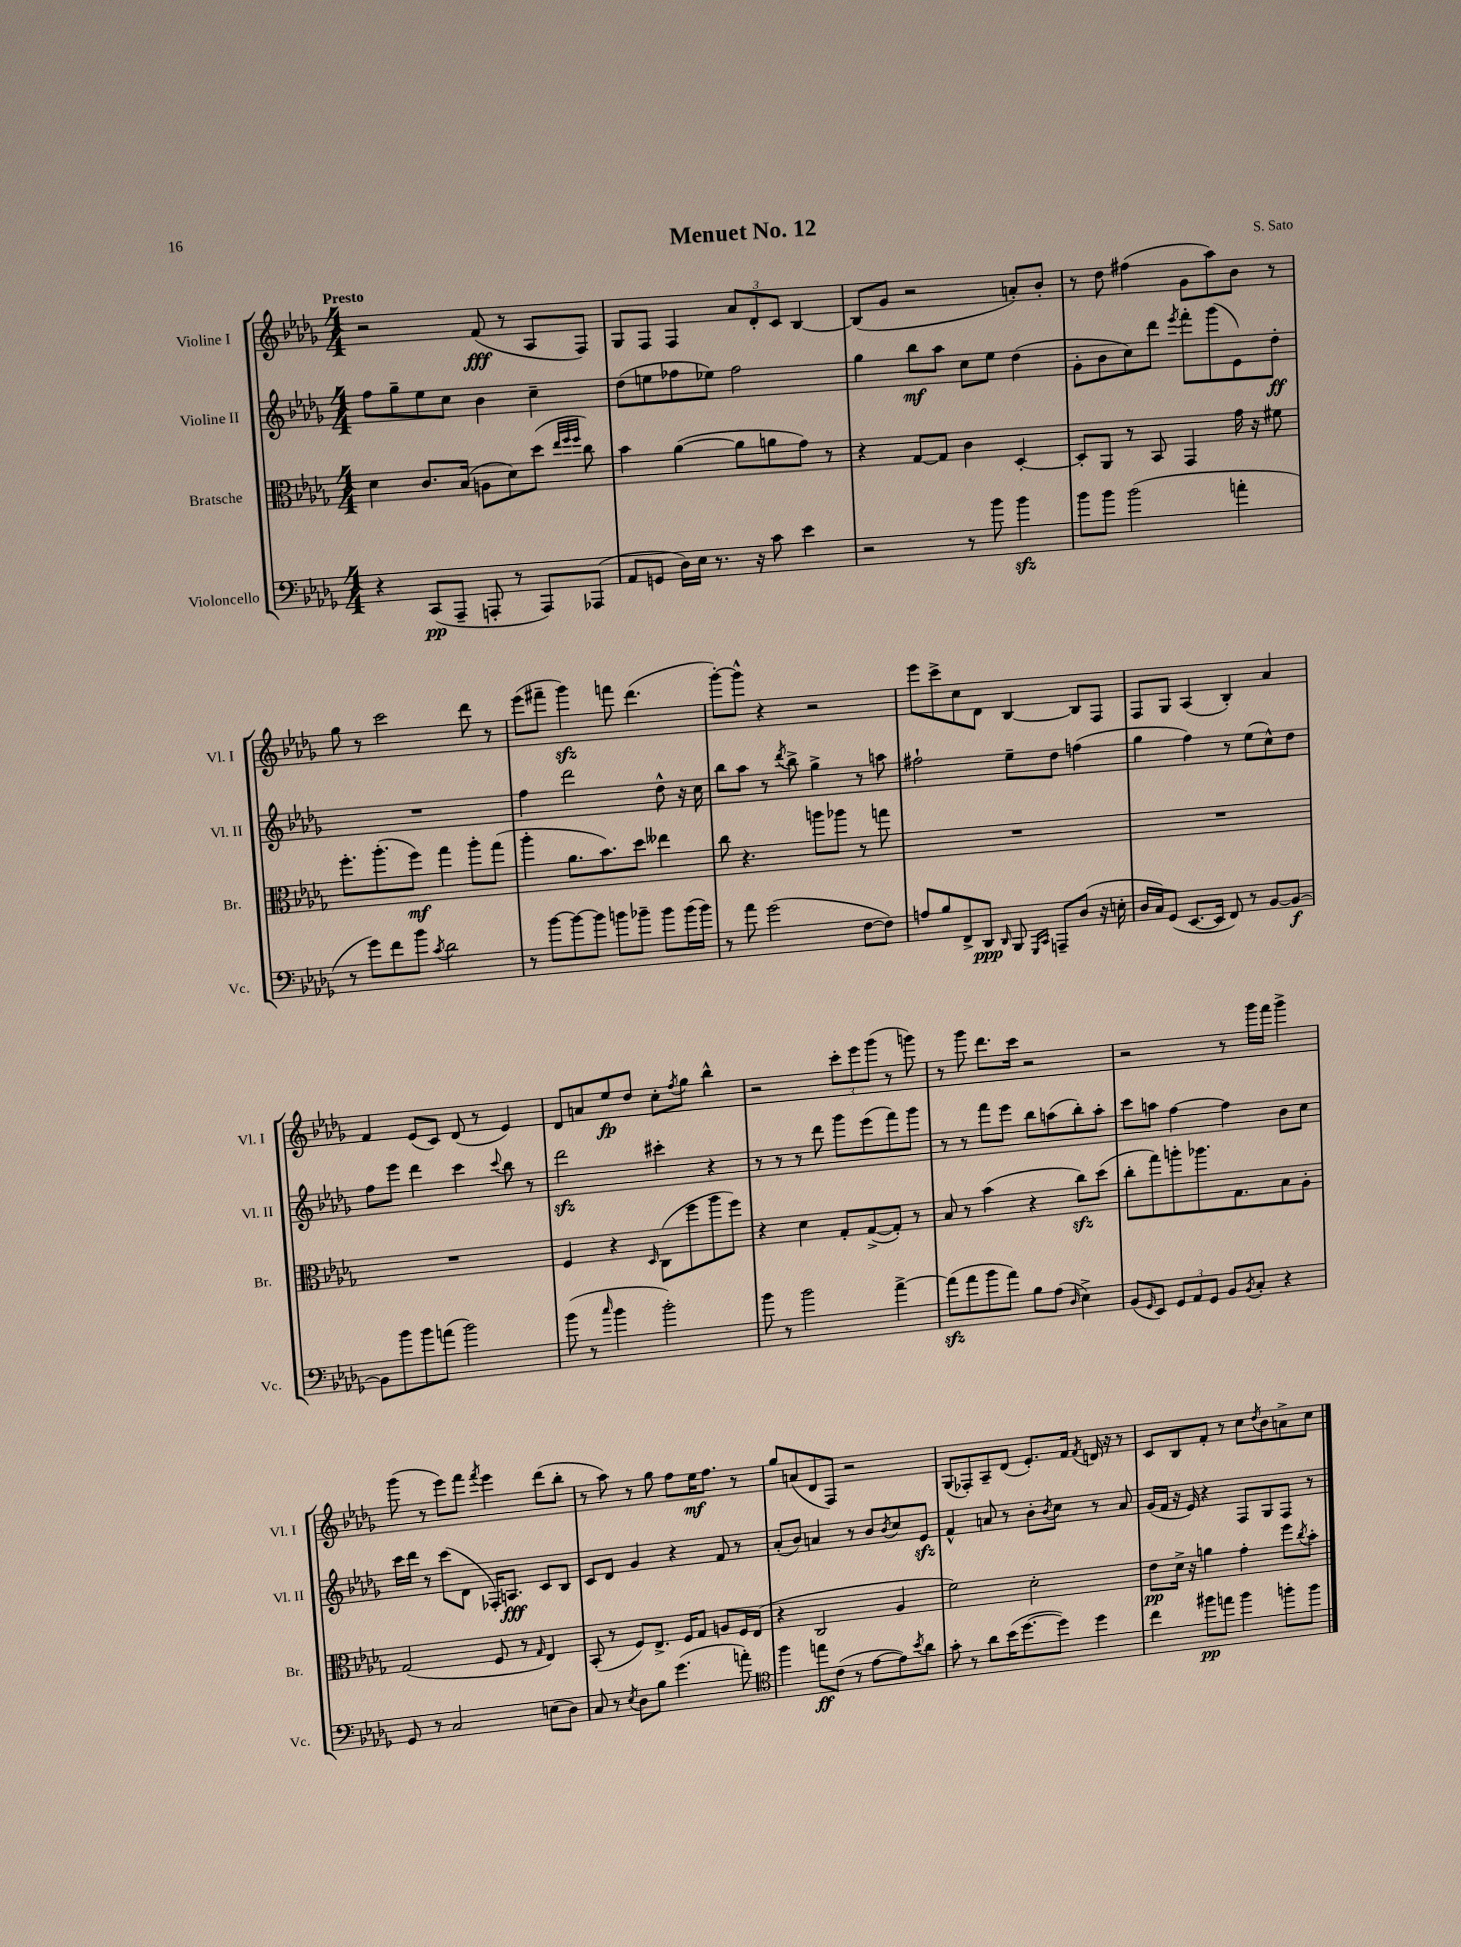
\header { title = "Menuet No. 12" composer = "S. Sato" }
<<
\new StaffGroup <<
\new Staff = "s0" \with { instrumentName = "Violine I" shortInstrumentName = "Vl. I" } {
    \clef treble \key des \major \numericTimeSignature \time 4/4 \tempo "Presto"
    r2 f'8\fff( r8 aes8 f8) |
    ges8 f8 f4 \tuplet 3/2 { aes'8 des'8-. c'8 } bes4~ |
    bes8( ges'8 r2 a'8-.) bes'8-. |
    r8 des''8 fis''4( ges'8 aes''8) bes'8 r8 |
    ges''8 r8 c'''2 des'''8 r8 |
    ees'''8( fis'''8-- ges'''4\sfz) f'''8 des'''4.( |
    ges'''8~-.) ges'''8-^ r4 r2 |
    ees'''8 c'''8-> c''8 des'8 bes4~ bes8 f8 |
    f8 ges8 aes4( bes4-.) aes'4 |
    f'4 ees'8( c'8) des'8( r8 ees'4) |
    des'8 a'8 ees''8\fp des''8 c''8-. \acciaccatura { f''8 } ges''8 bes''4-^ |
    r2 \tuplet 3/2 { c'''8-. ees'''8 ges'''8( } r8 g'''8) |
    r8 ges'''8 des'''8. c'''16 r2 |
    r2 r8 ges'''16 f'''16 ges'''4-> |
    ges'''8( r8 ees'''8) f'''8 \acciaccatura { f'''8 } ees'''4 des'''8( bes''8-. |
    r8 aes''8) r8 ges''8 f''8 ees''16\mf f''8. r8 |
    ges''8 a'8( des'8 f8) r2 |
    ges8( fes8-.) aes8-- des'8( ees'8.-.) f'16 \acciaccatura { f'8 } d'16 r16 r8 |
    c'8 bes8 f'8-. r8 c''8 \acciaccatura { des''8 } bes'8 a'8-> c''8 \bar "|." |
}
\new Staff = "s1" \with { instrumentName = "Violine II" shortInstrumentName = "Vl. II" } {
    \clef treble \key des \major \numericTimeSignature \time 4/4
    f''8 ges''8-- ees''8 c''8 bes'4 c''4-- |
    des''8( e''8 fes''8 ees''8) fes''2 |
    ges''4 bes''8\mf aes''8 c''8 ees''8 des''4( |
    ges'8-. bes'8 c''8) des'''8 \acciaccatura { ees'''8 } f'''8-. ges'''8( ees'8) des''8-.\ff |
    R1 |
    f''4 des'''2 des''8-^ r16 c''16 |
    bes''8 aes''8 r8 \acciaccatura { des'''8 } bes''8-> ges''4-> r8 a''8 |
    fis''2-! ees''8-- des''8 f''4( |
    ges''4 f''4) r8 ees''8( c''8-^) des''8 |
    f''8 ees'''8 des'''4 c'''4 \appoggiatura { c'''8 } bes''8 r8 |
    des'''2\sfz cis'''4-. r4 |
    r8 r8 r8 des'''8 ges'''8 ees'''8( f'''8) ges'''8 |
    r8 r8 f'''8 ees'''8 bes''8 a''8( bes''8-.) a''8-. |
    c'''8 a''8 f''4~ f''4 bes'8 c''8 |
    c'''16 des'''16 r8 c'''8( des'8 fes16-.) a8.\fff c'8 bes8 |
    c'8 des'8 ges'4 r4 f'8 r8 |
    aes'8-.( bes'8) a'4 r8 bes'8 \acciaccatura { bes'8 } c''8 ees'8\sfz |
    f'4-^ a'8 r8 bes'8-. \acciaccatura { bes'8 } c''8 r8 a'8 |
    ges'16( f'16 r16 ees'16) r4 f8 ges8 f8 r8 \bar "|." |
}
\new Staff = "s2" \with { instrumentName = "Bratsche" shortInstrumentName = "Br." } {
    \clef alto \key des \major \numericTimeSignature \time 4/4
    des'4 c'8. bes16( a8 des'8) des''8( \grace { ees''32 f''32 f''32 } c''8) |
    bes'4 aes'4~( aes'8 a'8 ges'8) r8 |
    r4 ges8~ ges8 c'4 des4~-. |
    des8-. aes,8 r8 bes,8 ges,4 ges'16 r16 fis'8 |
    f''8.-. aes''8.-.( f''8\mf) ges''4 aes''8-. ges''8( |
    aes''4-. aes'8. bes'8.) des''8 eeses''4 |
    c''8 r4. a''8 aes''8 r8 g''8 |
    R1 |
    R1 |
    R1 |
    f4 r4 \grace { des16 } c8( f''8 aes''8 f''8) |
    r4 des'4 ges8-. ges8~->( ges8-.) r8 |
    bes8 r8 bes'4( r4 c''8\sfz) des''8( |
    c''8-. ges''8) a''8-. aes''8. ges8. bes8 aes8-. |
    ges2( f8 r8 \grace { ges16 } ees4) |
    bes,8-.( r8 f8) ees8.-> f16 ges8 a8 f16 ees16( |
    r4 c2 aes4 |
    f'2) des'2-. |
    ees'8\pp des'16-> r16 a'4 ges'4-. f''8 \acciaccatura { c''8 } bes'8-. \bar "|." |
}
\new Staff = "s3" \with { instrumentName = "Violoncello" shortInstrumentName = "Vc." } {
    \clef bass \key des \major \numericTimeSignature \time 4/4
    r4 c,8\pp( aes,,8-- a,,8-. r8 a,,8) aes,,8( |
    aes,8 g,8 des16) ees16 r8. r16 c'8 ees'4 |
    r2 r8 bes'8 bes'4\sfz |
    bes'8 bes'8 bes'2( a'4-. |
    r8 ges'8) f'8 bes'8 \acciaccatura { c'8 } des'2 |
    r8 bes'8~ bes'8~ bes'8 b'8 bes'8-- bes'8 bes'16( bes'16) |
    r8 aes'8 ges'2( f8~ f8) |
    a8 bes8 f,8-> des,8\ppp \grace { des,16 } bes,,8 \grace { ges,,16 c,16 } a,,8-- des8( r16 e16-. |
    des16 c16) ges,8( ees,8.~ ees,16 f,8) r8 bes,8~ bes,8~\f |
    bes,8 bes'8 bes'8 a'8( bes'2) |
    bes'8( r8 \grace { c''16 } bes'4 bes'2-.) |
    bes'8 r8 bes'2 aes'4~-> |
    aes'8\sfz( aes'8 bes'8 aes'8) bes8 aes8( \grace { des16 } ees4->) |
    bes,8( \grace { ges,16 } ees,8) \tuplet 3/2 { ges,8 aes,8 ges,8 } bes,8 \acciaccatura { bes,8 } c8-. r4 |
    ges,8 r8 c2 e8( des8) |
    c8 r8 \acciaccatura { ees8 } des8 bes8 ges'4.( a'8-.) |
    \clef tenor f''4 e''8\ff c'8( r8 ees'8~ ees'8) \acciaccatura { bes'8 } aes'8 |
    ges'8-. r8 aes'8 bes'16( des''8.~ des''8) des''4 |
    c''4 fis''8\pp e''8 fis''4 f''8-. f''8 \bar "|." |
}
>>
>>
\layout { \context { \Score \remove "Bar_number_engraver" } }
